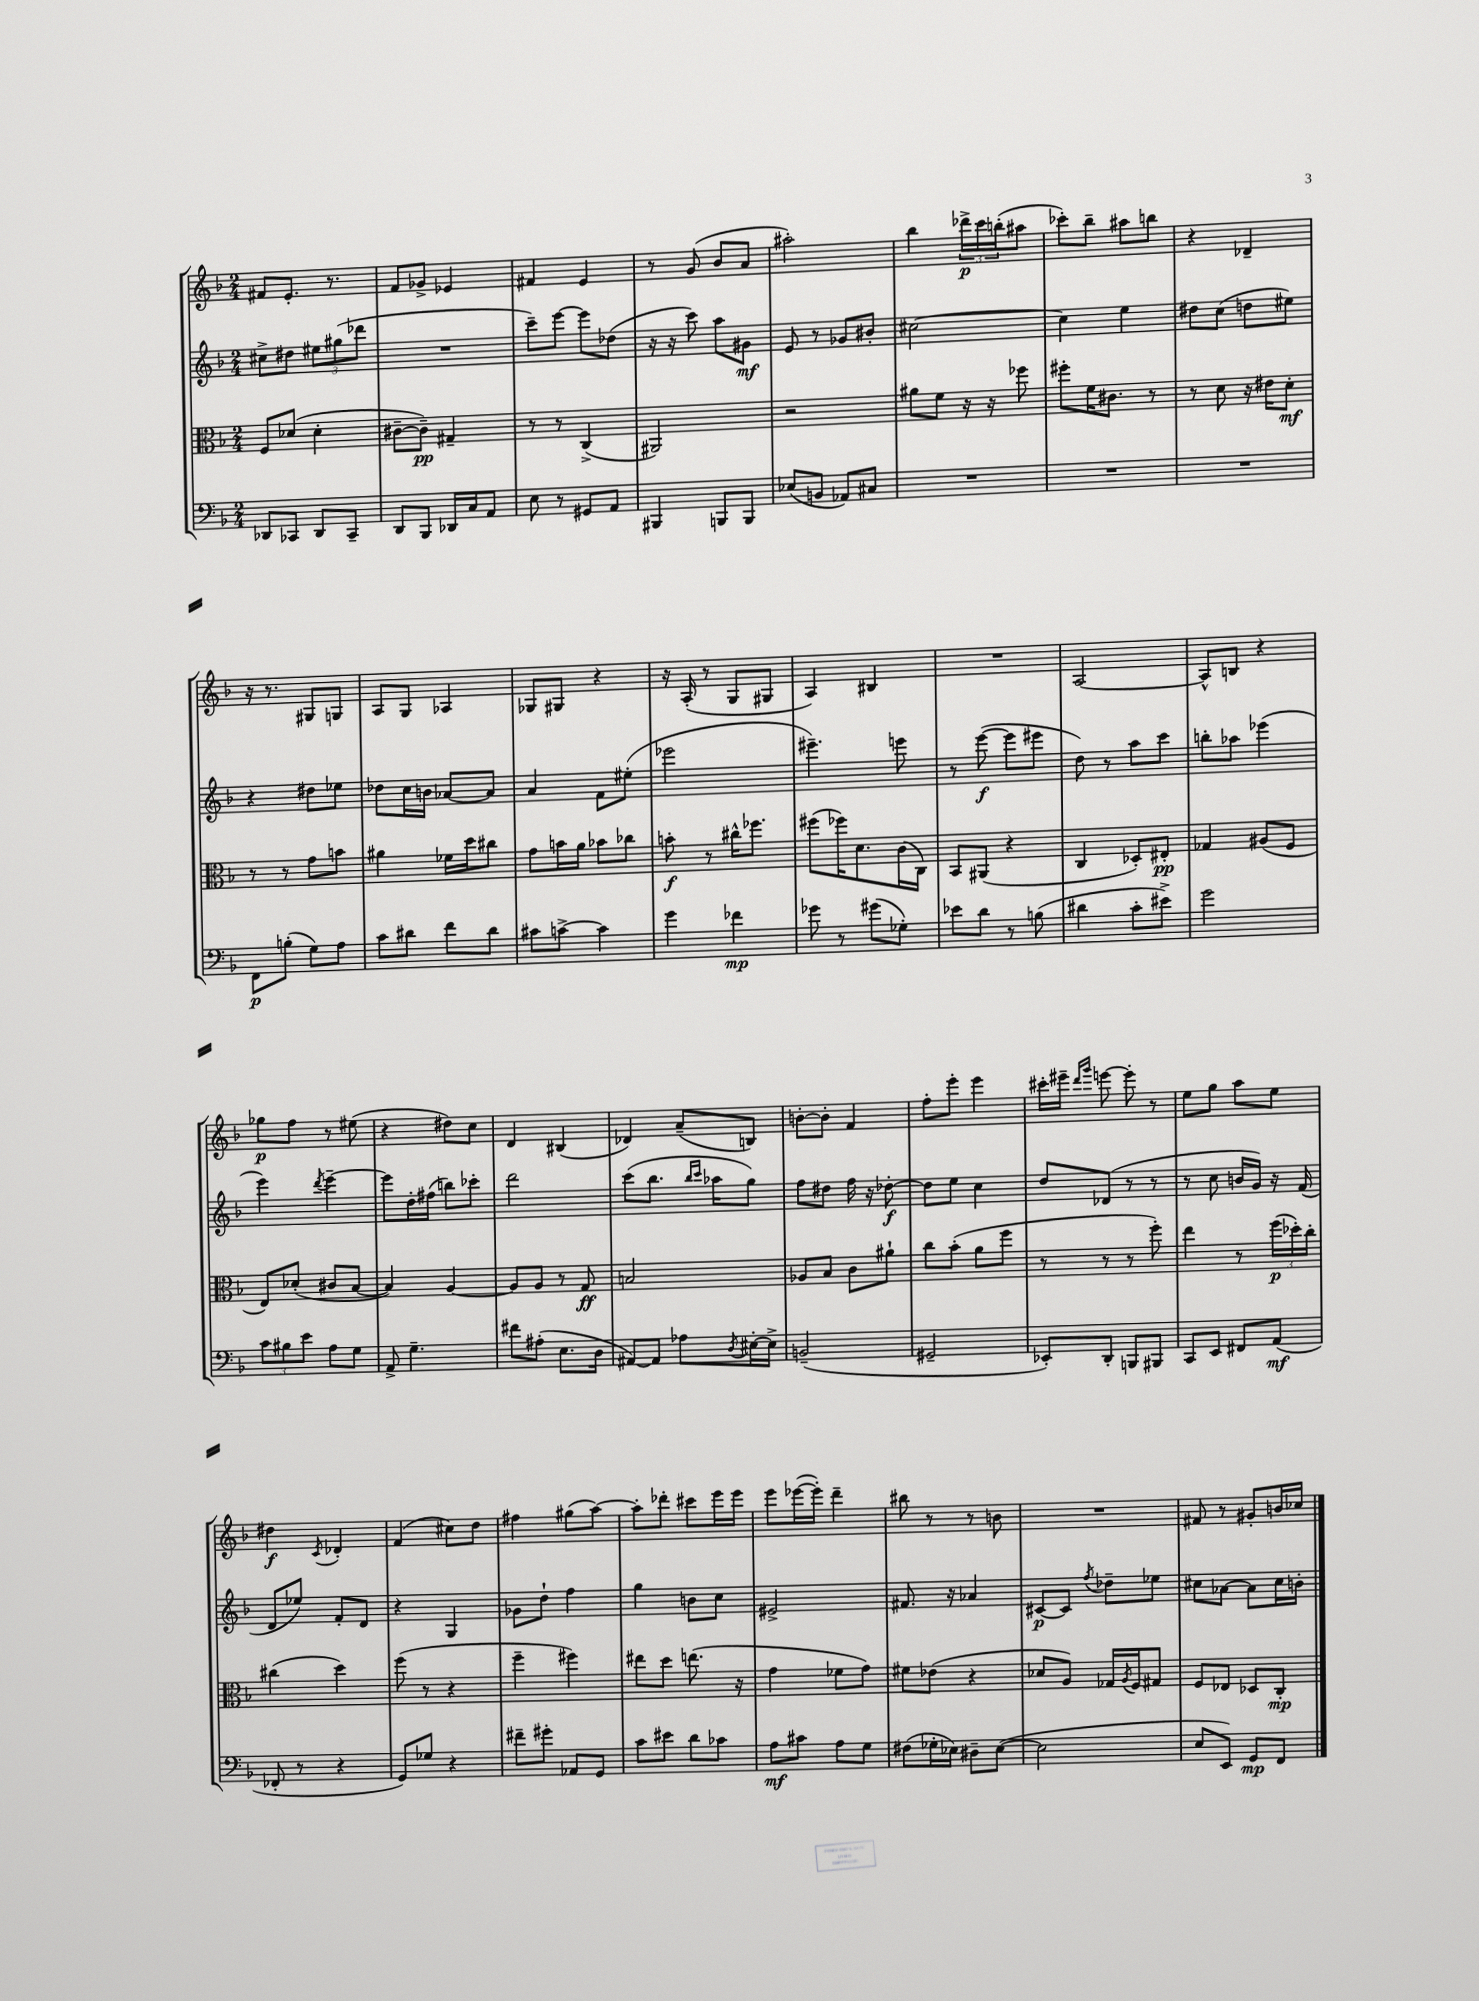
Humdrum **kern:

**kern	**dynam	**kern	**dynam	**kern	**dynam	**kern	**dynam
*part4	*part4	*part3	*part3	*part2	*part2	*part1	*part1
*staff4	*staff4	*staff3	*staff3	*staff2	*staff2	*staff1	*staff1
*clefF4	*	*clefC3	*	*clefG2	*	*clefG2	*
*k[b-]	*	*k[b-]	*	*k[b-]	*	*k[b-]	*
*M2/4	*	*M2/4	*	*M2/4	*	*M2/4	*
=29	=29	=29	=29	=29	=29	=29	=29
8DD-X/L	.	8F/L	.	8cc#X^\L	.	8f#X/L	.
8CC-X/J	.	(8d-X/J	.	8dd#X\J	.	8.e'/J	.
8DD-/L	.	4d-'\	.	12ee#X\L	.	.	.
.	.	.	.	.	.	8.r	.
.	.	.	.	(12gg#X\	.	.	.
8CC-~/J	.	.	.	.	.	.	.
.	.	.	.	12ddd-X\J	.	.	.
=30	=30	=30	=30	=30	=30	=30	=30
8DD/L	.	[8c#X~\L	.	2r	.	8f/L	.
8BBB-/J	.	8c#~\J])	pp	.	.	8g-X^/J	.
16DD-X/LL	.	4G#X~/	.	.	.	4e-X/	.
16C/J	.	.	.	.	.	.	.
8AA/J	.	.	.	.	.	.	.
=31	=31	=31	=31	=31	=31	=31	=31
8E\	.	8r	.	8ccc~\L)	.	4f#X/	.
8r	.	8r	.	[8eee\J	.	.	.
8GG#X/L	.	(4C^/	.	8eee\L]	.	4e/	.
8AA/J	.	.	.	(8dd-X\J	.	.	.
=32	=32	=32	=32	=32	=32	=32	=32
4BBB#X/	.	2AA#X/)	.	16r	.	8r	.
.	.	.	.	16r	.	.	.
.	.	.	.	8ccc\)	.	(8g/	.
8BBBn/L	.	.	.	8aa\L	.	8b-/L	.
8BBB/J	.	.	.	8g#X\J	mf	8a/J	.
=33	=33	=33	=33	=33	=33	=33	=33
(8E-X/L	.	2r	.	8e/	.	2aa#X'\)	.
8BBn/J	.	.	.	8r	.	.	.
8AA-X/L)	.	.	.	8g-X/L	.	.	.
8C#X/J	.	.	.	8b#X'/J	.	.	.
=34	=34	=34	=34	=34	=34	=34	=34
2r	.	8a#X\L	.	[2cc#X\	.	4bb-\	.
.	.	8f\J	.	.	.	.	.
.	.	16r	.	.	.	24ddd-X^\LL	p
.	.	.	.	.	.	24ccc\	.
.	.	16r	.	.	.	.	.
.	.	.	.	.	.	(24bbn'\J	.
.	.	8ff-X\	.	.	.	8aa#X\J	.
=35	=35	=35	=35	=35	=35	=35	=35
2r	.	8ff#X'\L	.	4cc#\]	.	8ccc-X'\L)	.
.	.	16f\K	.	.	.	8bb-~\J	.
.	.	8.c#X\J	.	.	.	.	.
.	.	.	.	4ee\	.	8aa#X\L	.
.	.	8r	.	.	.	8bbn\J	.
=36	=36	=36	=36	=36	=36	=36	=36
2r	.	8r	.	8dd#X\L	.	4r	.
.	.	8d\	.	(8cc\J	.	.	.
.	.	16r	.	8ddn\L	.	4d-X~/	.
.	.	16e#X\KL	.	.	.	.	.
.	.	8d'\J	mf	8ee#X\J)	.	.	.
!!LO:LB:g=z
=37	=37	=37	=37	=37	=37	=37	=37
8FF\L	p	8r	.	4r	.	16r	.
.	.	.	.	.	.	8.r	.
(8Bn'\J	.	8r	.	.	.	.	.
8G\L)	.	8g\L	.	8dd#X\L	.	8G#X/L	.
8A\J	.	8bn\J	.	8ee-X\J	.	8Gn/J	.
=38	=38	=38	=38	=38	=38	=38	=38
8c\L	.	4a#X\	.	8dd-X\L	.	8A/L	.
8d#X\J	.	.	.	16cc\L	.	8G/J	.
.	.	.	.	16bn\JJ	.	.	.
8f\L	.	16f-X\LL	.	[8a-X/L	.	4A-X/	.
.	.	16dd\J	.	.	.	.	.
8d#\J	.	8cc#X\J	.	8a-/J]	.	.	.
=39	=39	=39	=39	=39	=39	=39	=39
8c#X\L	.	8g\L	.	4a/	.	8G-X/L	.
[8cn^\J	.	16bn\L	.	.	.	8G#X/J	.
.	.	16a\JJ	.	.	.	.	.
4c\]	.	8b-X\L	.	8f\L	.	4r	.
.	.	8cc-X\J	.	(8ee#X'\J	.	.	.
=40	=40	=40	=40	=40	=40	=40	=40
4g\	.	8bn'\	f	2eee-X\	.	16r	.
.	.	.	.	.	.	(16A'/	.
.	.	8r	.	.	.	8r	.
4f-X\	mp	16cc#X^^\KL	.	.	.	8G/L	.
.	.	8.ff-X\J	.	.	.	.	.
.	.	.	.	.	.	8G#X/J	.
=41	=41	=41	=41	=41	=41	=41	=41
8g-X\	.	(8ff#X\L	.	4.eee#X~\)	.	4A/)	.
8r	.	16ff-X\K)	.	.	.	.	.
.	.	8.d\	.	.	.	.	.
(8g#X\L	.	.	.	.	.	4B#X/	.
8G-X'\J)	.	(16c\L	.	8eeen\	.	.	.
.	.	16C\JJ)	.	.	.	.	.
=42	=42	=42	=42	=42	=42	=42	=42
8e-X\L	.	8BB-/L	.	8r	.	2r	.
8d\J	.	(8AA#X/J	.	([8eee\	f	.	.
8r	.	4r	.	8eee\L]	.	.	.
(8Bn\	.	.	.	8eee#X\J	.	.	.
=43	=43	=43	=43	=43	=43	=43	=43
4d#X\	.	4C/	.	8dd\)	.	[2A/	.
.	.	.	.	8r	.	.	.
8c'\L	.	8D-X'/L)	.	8aa\L	.	.	.
8e#X^\J)	.	8E#X'/J	pp	8ccc\J	.	.	.
=44	=44	=44	=44	=44	=44	=44	=44
2g\	.	4G-X/	.	8bbn'\L	.	8A^^/L]	.
.	.	.	.	8aa-X\J	.	8Bn/J	.
.	.	(8A#X/L	.	(4eee-X\	.	4r	.
.	.	8F/J	.	.	.	.	.
!!LO:LB:g=z
=45	=45	=45	=45	=45	=45	=45	=45
12c\L	.	8E/L)	.	4eee\)	.	8gg-X\L	p
12B#X\	.	.	.	.	.	.	.
.	.	(8d-X'/J	.	.	.	8ff\J	.
12e\J	.	.	.	.	.	.	.
.	.	.	.	8qddd/	.	.	.
8A\L	.	8c#X/L	.	[4eee~\	.	8r	.
8G\J	.	[8B-/J	.	.	.	(8ee#X\	.
=46	=46	=46	=46	=46	=46	=46	=46
8AA^/	.	4B-/])	.	8eee\L]	.	4r	.
4.G~\	.	.	.	16dd'\L	.	.	.
.	.	.	.	(16ff#X\JJ	.	.	.
.	.	[4A/	.	8bbn\L)	.	8dd#X\L)	.
.	.	.	.	8ccc-X'\J	.	8cc\J	.
=47	=47	=47	=47	=47	=47	=47	=47
8f#X\L	.	8A/L]	.	2ddd\	.	4d/	.
(8A#X'\J	.	8A/J	.	.	.	.	.
8.E\L	.	8r	.	.	.	(4B#X/	.
.	.	8G/	ff	.	.	.	.
16D\Jk	.	.	.	.	.	.	.
=48	=48	=48	=48	=48	=48	=48	=48
[8AA#X/L)	.	2Bn/	.	(8ccc\L	.	4d-X/)	.
8AA#/J]	.	.	.	8.bb-\J	.	.	.
8A-X\L	.	.	.	.	.	(8a~/L	.
.	.	.	.	16qqbb-/LL	.	.	.
.	.	.	.	16qqccc/JJ	.	.	.
.	.	.	.	16aa-X\KL	.	.	.
8qD/	.	.	.	.	.	.	.
[16E#X'\L	.	.	.	8gg\J)	.	8Bn/J)	.
16E#^\JJ]	.	.	.	.	.	.	.
=49	=49	=49	=49	=49	=49	=49	=49
(2BBn~/	.	8A-X/L	.	8ff\L	.	[8bn'\L	.
.	.	8B-/J	.	8dd#X\J	.	8b'\J]	.
.	.	8c\L	.	16ff\	.	4f/	.
.	.	.	.	16r	.	.	.
.	.	8a#X`\J	.	[8dd-X'\	f	.	.
=50	=50	=50	=50	=50	=50	=50	=50
2GG#X~/	.	8cc\L	.	8dd-\L]	.	8ff'\L	.
.	.	(8b-'\J	.	8ee\J	.	8eee'\J	.
.	.	8a\L	.	4cc\	.	4eee\	.
.	.	8ff\J	.	.	.	.	.
=51	=51	=51	=51	=51	=51	=51	=51
8EE-X'/L)	.	8r	.	8dd/L	.	16ccc#X'\LL	.
.	.	.	.	.	.	16eee#X~\JJ	.
.	.	.	.	.	.	16qqddd/LL	.
.	.	.	.	.	.	16qqggg/JJ	.
8DD'/J	.	8r	.	(8d-X/J	.	[8eeen\	.
8BBBn/L	.	8r	.	8r	.	8eee'\]	.
8BBB#X/J	.	8ff'\)	.	8r	.	8r	.
=52	=52	=52	=52	=52	=52	=52	=52
8CC/L	.	4ee\	.	8r	.	8ee\L	.
8EE/J	.	.	.	8cc\	.	8gg\J	.
8FF#X/L	.	8r	.	16bn/LL	.	8aa\L	.
.	.	.	.	16g/JJ)	.	.	.
(8AA/J	mf	(24ff\LL	p	16r	.	8ee\J	.
.	.	24dd-X'\)	.	.	.	.	.
.	.	.	.	(16f/	.	.	.
.	.	24cc'\JJ	.	.	.	.	.
!!LO:LB:g=z
=53	=53	=53	=53	=53	=53	=53	=53
8FF-X'/	.	(4cc#X\	.	8d/L	.	4dd#X\	f
8r	.	.	.	8ee-X/J)	.	.	.
.	.	.	.	.	.	8qc/	.
4r	.	4dd\)	.	8f'/L	.	4d-X'/	.
.	.	.	.	8d/J	.	.	.
=54	=54	=54	=54	=54	=54	=54	=54
8GG/L)	.	(8ff\	.	4r	.	(4f/	.
8G-X/J	.	8r	.	.	.	.	.
4r	.	4r	.	4G/	.	8cc#X\L)	.
.	.	.	.	.	.	8dd\J	.
=55	=55	=55	=55	=55	=55	=55	=55
8f#X~\L	.	4ff~\	.	8g-X\L	.	4ff#X\	.
8g#X'\J	.	.	.	8dd`\J	.	.	.
8AA-X/L	.	4ff#X\)	.	4ff\	.	(8gg#X\L	.
8GG/J	.	.	.	.	.	[8aa\J)	.
=56	=56	=56	=56	=56	=56	=56	=56
8c\L	.	8ee#X\L	.	4gg\	.	8aa'\L]	.
8e#X\J	.	8dd\J	.	.	.	8ddd-X'\J	.
8d\L	.	(8.een\	.	8bn\L	.	8ccc#X\L	.
8c-X\J	.	.	.	8cc\J	.	16eee\L	.
.	.	16r	.	.	.	16eee\JJ	.
=57	=57	=57	=57	=57	=57	=57	=57
8A\L	mf	4g\	.	2e#X^/	.	8eee\L	.
8c#X\J	.	.	.	.	.	([16eee-X\L	.
.	.	.	.	.	.	16eee-'\JJ])	.
8A\L	.	8f-X\L	.	.	.	4ddd~\	.
8G\J	.	8g\J)	.	.	.	.	.
=58	=58	=58	=58	=58	=58	=58	=58
(8F#X\L	.	8f#X\L	.	8.f#X/	.	8bb#X\	.
16G-X'\L	.	(8e-X\J	.	.	.	8r	.
16E-X\JJ)	.	.	.	16r	.	.	.
8D#X~\L	.	4r	.	4a-X/	.	8r	.
([8E-\J	.	.	.	.	.	8bn\	.
=59	=59	=59	=59	=59	=59	=59	=59
2E-\]	.	8d-X/L	.	[8c#X/L	p	2r	.
.	.	8A/J)	.	8c#/J]	.	.	.
.	.	.	.	8qff/	.	.	.
.	.	16G-X/LL	.	8dd-X~\L	.	.	.
.	.	8qA/	.	.	.	.	.
.	.	16F/J	.	.	.	.	.
.	.	8G#X/J	.	8ee-X\J	.	.	.
=60	=60	=60	=60	=60	=60	=60	=60
8E/L	.	8F/L	.	8cc#X\L	.	8f#X/	.
8EE/J)	.	8E-X/J	.	[8a-X\J	.	8r	.
8GG/L	mp	8D-X/L	.	8a-\L]	.	8g#X'/L	.
8FF/J	.	8C'/J	mp	16cc#\L	.	16bn/L	.
.	.	.	.	16bn'\JJ	.	16cc-X/JJ	.
==	==	==	==	==	==	==	==
*-	*-	*-	*-	*-	*-	*-	*-
